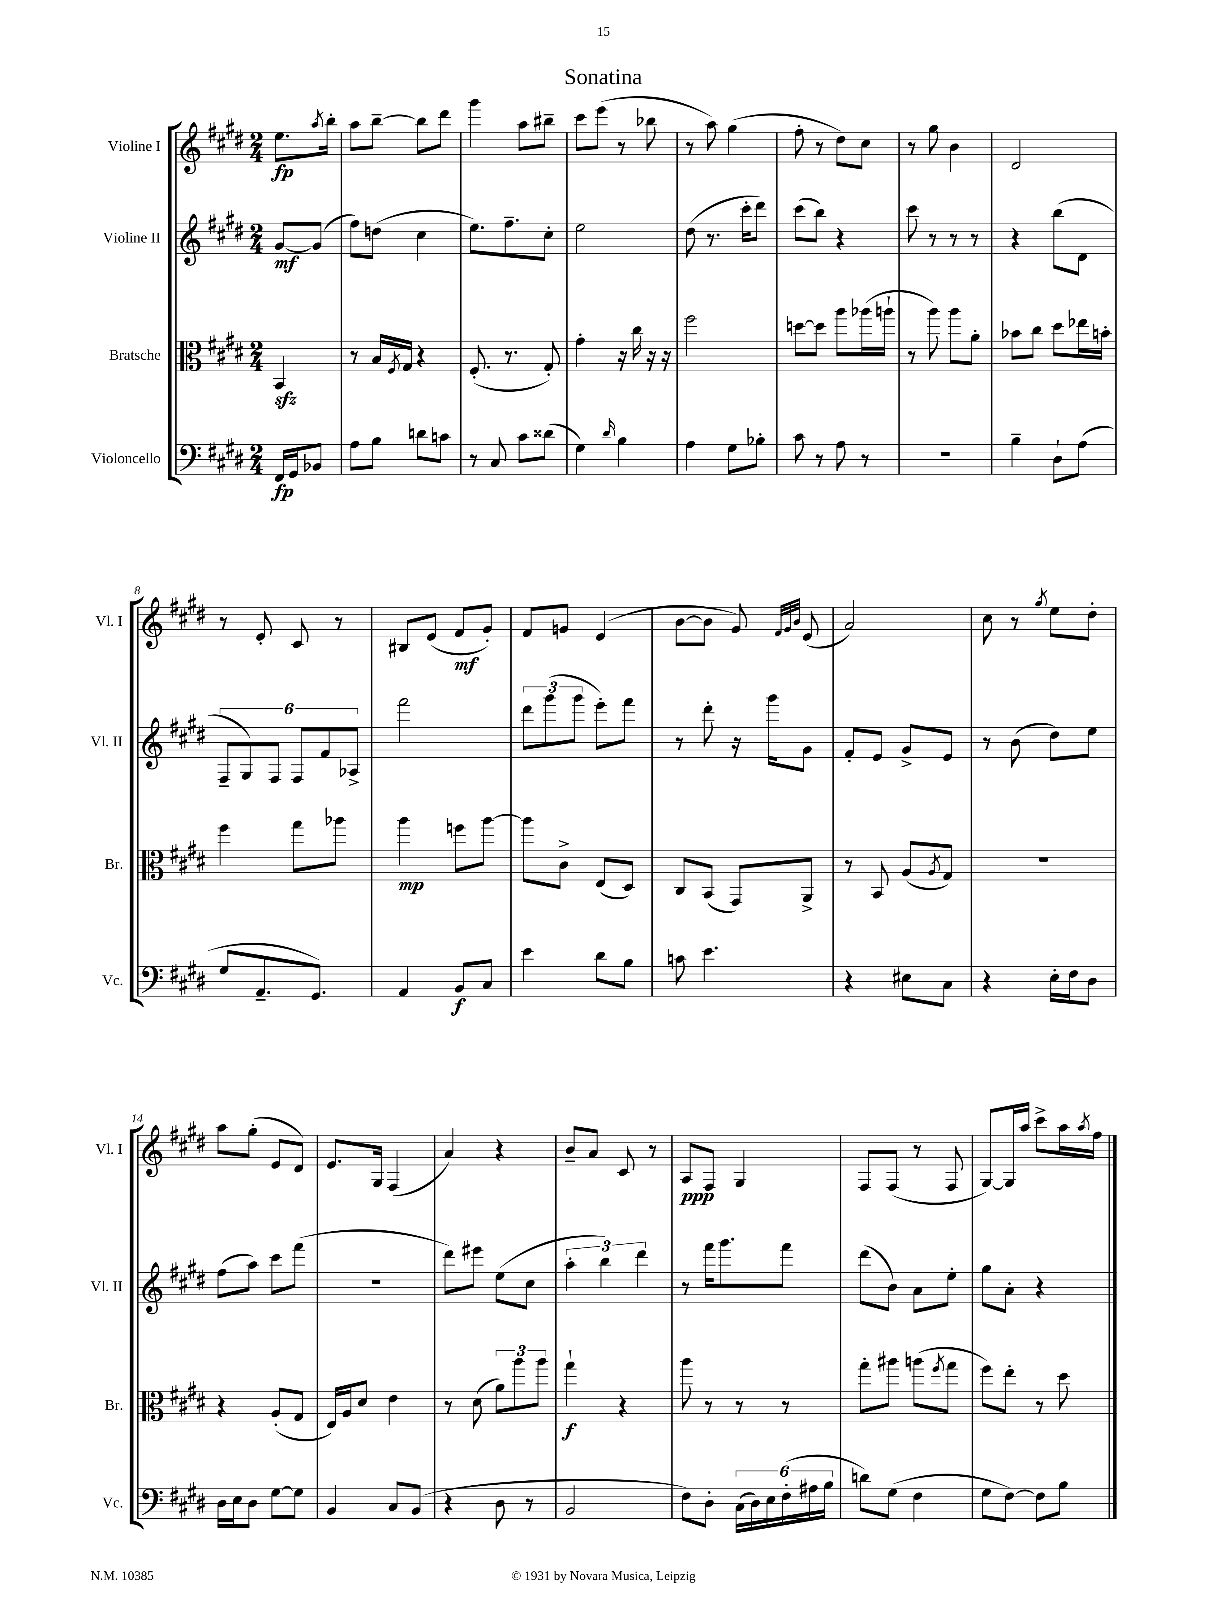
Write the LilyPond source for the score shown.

\header { title = "Sonatina" }
<<
\new StaffGroup <<
\new Staff = "s0" \with { instrumentName = "Violine I" shortInstrumentName = "Vl. I" } {
    \clef treble \key e \major \numericTimeSignature \time 2/4 \partial 4
    e''8.\fp \acciaccatura { a''8 } b''16-. |
    a''8 b''8~-- b''8 dis'''8 |
    gis'''4 a''8 bis''8-- |
    cis'''8 e'''8( r8 bes''8 |
    r8 a''8) gis''4( |
    fis''8-. r8 dis''8) cis''8 |
    r8 gis''8 b'4 |
    dis'2 |
    r8 e'8-. cis'8 r8 |
    bis8 e'8( fis'8\mf gis'8-.) |
    fis'8 g'8 e'4( |
    b'8~ b'8 gis'8) \grace { fis'32 gis'32 b'32 } e'8( |
    a'2) |
    cis''8 r8 \acciaccatura { gis''8 } e''8 dis''8-. |
    a''8 gis''8-.( e'8 dis'8) |
    e'8. gis16 fis4( |
    a'4) r4 |
    b'8-- a'8 cis'8 r8 |
    a8\ppp fis8 gis4 |
    fis8 fis8( r8 fis8 |
    gis8~) gis16 a''16 cis'''8-> a''16 \acciaccatura { a''8 } fis''16 \bar "|." |
}
\new Staff = "s1" \with { instrumentName = "Violine II" shortInstrumentName = "Vl. II" } {
    \clef treble \key e \major \numericTimeSignature \time 2/4 \partial 4
    gis'8~\mf gis'8( |
    fis''8) d''8( cis''4 |
    e''8.) fis''8.-- cis''8-. |
    e''2 |
    dis''8( r8. cis'''16-. dis'''8) |
    cis'''8( b''8) r4 |
    cis'''8 r8 r8 r8 |
    r4 b''8( dis'8 |
    \tuplet 6/4 { fis8-- gis8) fis8 fis8 fis'8 aes8-> } |
    fis'''2 |
    \tuplet 3/2 { dis'''8 gis'''8( gis'''8 } e'''8-.) fis'''8 |
    r8 dis'''8-. r16 gis'''16 gis'8 |
    fis'8-. e'8 gis'8-> e'8 |
    r8 b'8( dis''8) e''8 |
    fis''8( a''8) cis'''8 fis'''8( |
    R2 |
    dis'''8) eis'''8 e''8( cis''8 |
    \tuplet 3/2 { a''4-. b''4) dis'''4 } |
    r8 fis'''16 gis'''8. fis'''8 |
    dis'''8( b'8) a'8 e''8-. |
    gis''8 a'8-. r4 \bar "|." |
}
\new Staff = "s2" \with { instrumentName = "Bratsche" shortInstrumentName = "Br." } {
    \clef alto \key e \major \numericTimeSignature \time 2/4 \partial 4
    b,4\sfz |
    r8 b16 \acciaccatura { fis8 } gis16 r4 |
    fis8.-.( r8. gis8-.) |
    gis'4-. r16 cis''16 r16 r16 |
    fis''2 |
    d''8~ d''8 a''8 aes''16( a''16-! |
    r8 a''8) a''8 a'8-. |
    bes'8 cis''8 dis''8 ees''16 b'16-. |
    fis''4 gis''8 aes''8 |
    a''4\mp f''8 a''8~ |
    a''8 cis'8-> e8( dis8) |
    cis8 b,8( gis,8) a,8-> |
    r8 b,8 a8( \acciaccatura { a8 } gis8) |
    R2 |
    r4 a8-.( gis8 |
    e16) a16 dis'8 e'4 |
    r8 dis'8( \tuplet 3/2 { a'8) a''8 a''8 } |
    gis''4-!\f r4 |
    a''8 r8 r8 r8 |
    gis''8-. ais''8 a''8( \acciaccatura { fis''8 } gis''8 |
    fis''8) e''8-. r8 dis''8 \bar "|." |
}
\new Staff = "s3" \with { instrumentName = "Violoncello" shortInstrumentName = "Vc." } {
    \clef bass \key e \major \numericTimeSignature \time 2/4 \partial 4
    fis,16\fp gis,16 bes,8 |
    a8 b8 d'8 c'8 |
    r8 cis8 cis'8 disis'8( |
    gis4) \grace { dis'16 } b4 |
    a4 gis8 bes8-. |
    cis'8 r8 a8 r8 |
    R2 |
    b4-- dis8-! a8( |
    gis8 a,8.-- gis,8.) |
    a,4 b,8\f cis8 |
    e'4 dis'8 b8 |
    c'8 e'4. |
    r4 eis8 cis8 |
    r4 e16-. fis16 dis8 |
    dis16 e16 dis8 gis8~ gis8 |
    b,4 cis8 b,8( |
    r4 dis8 r8 |
    b,2 |
    fis8) dis8-. \tuplet 6/4 { cis16( dis16) e16 fis16-.( ais16 b16 } |
    d'8) gis8( fis4 |
    gis8 fis8~) fis8 b8 \bar "|." |
}
>>
>>
